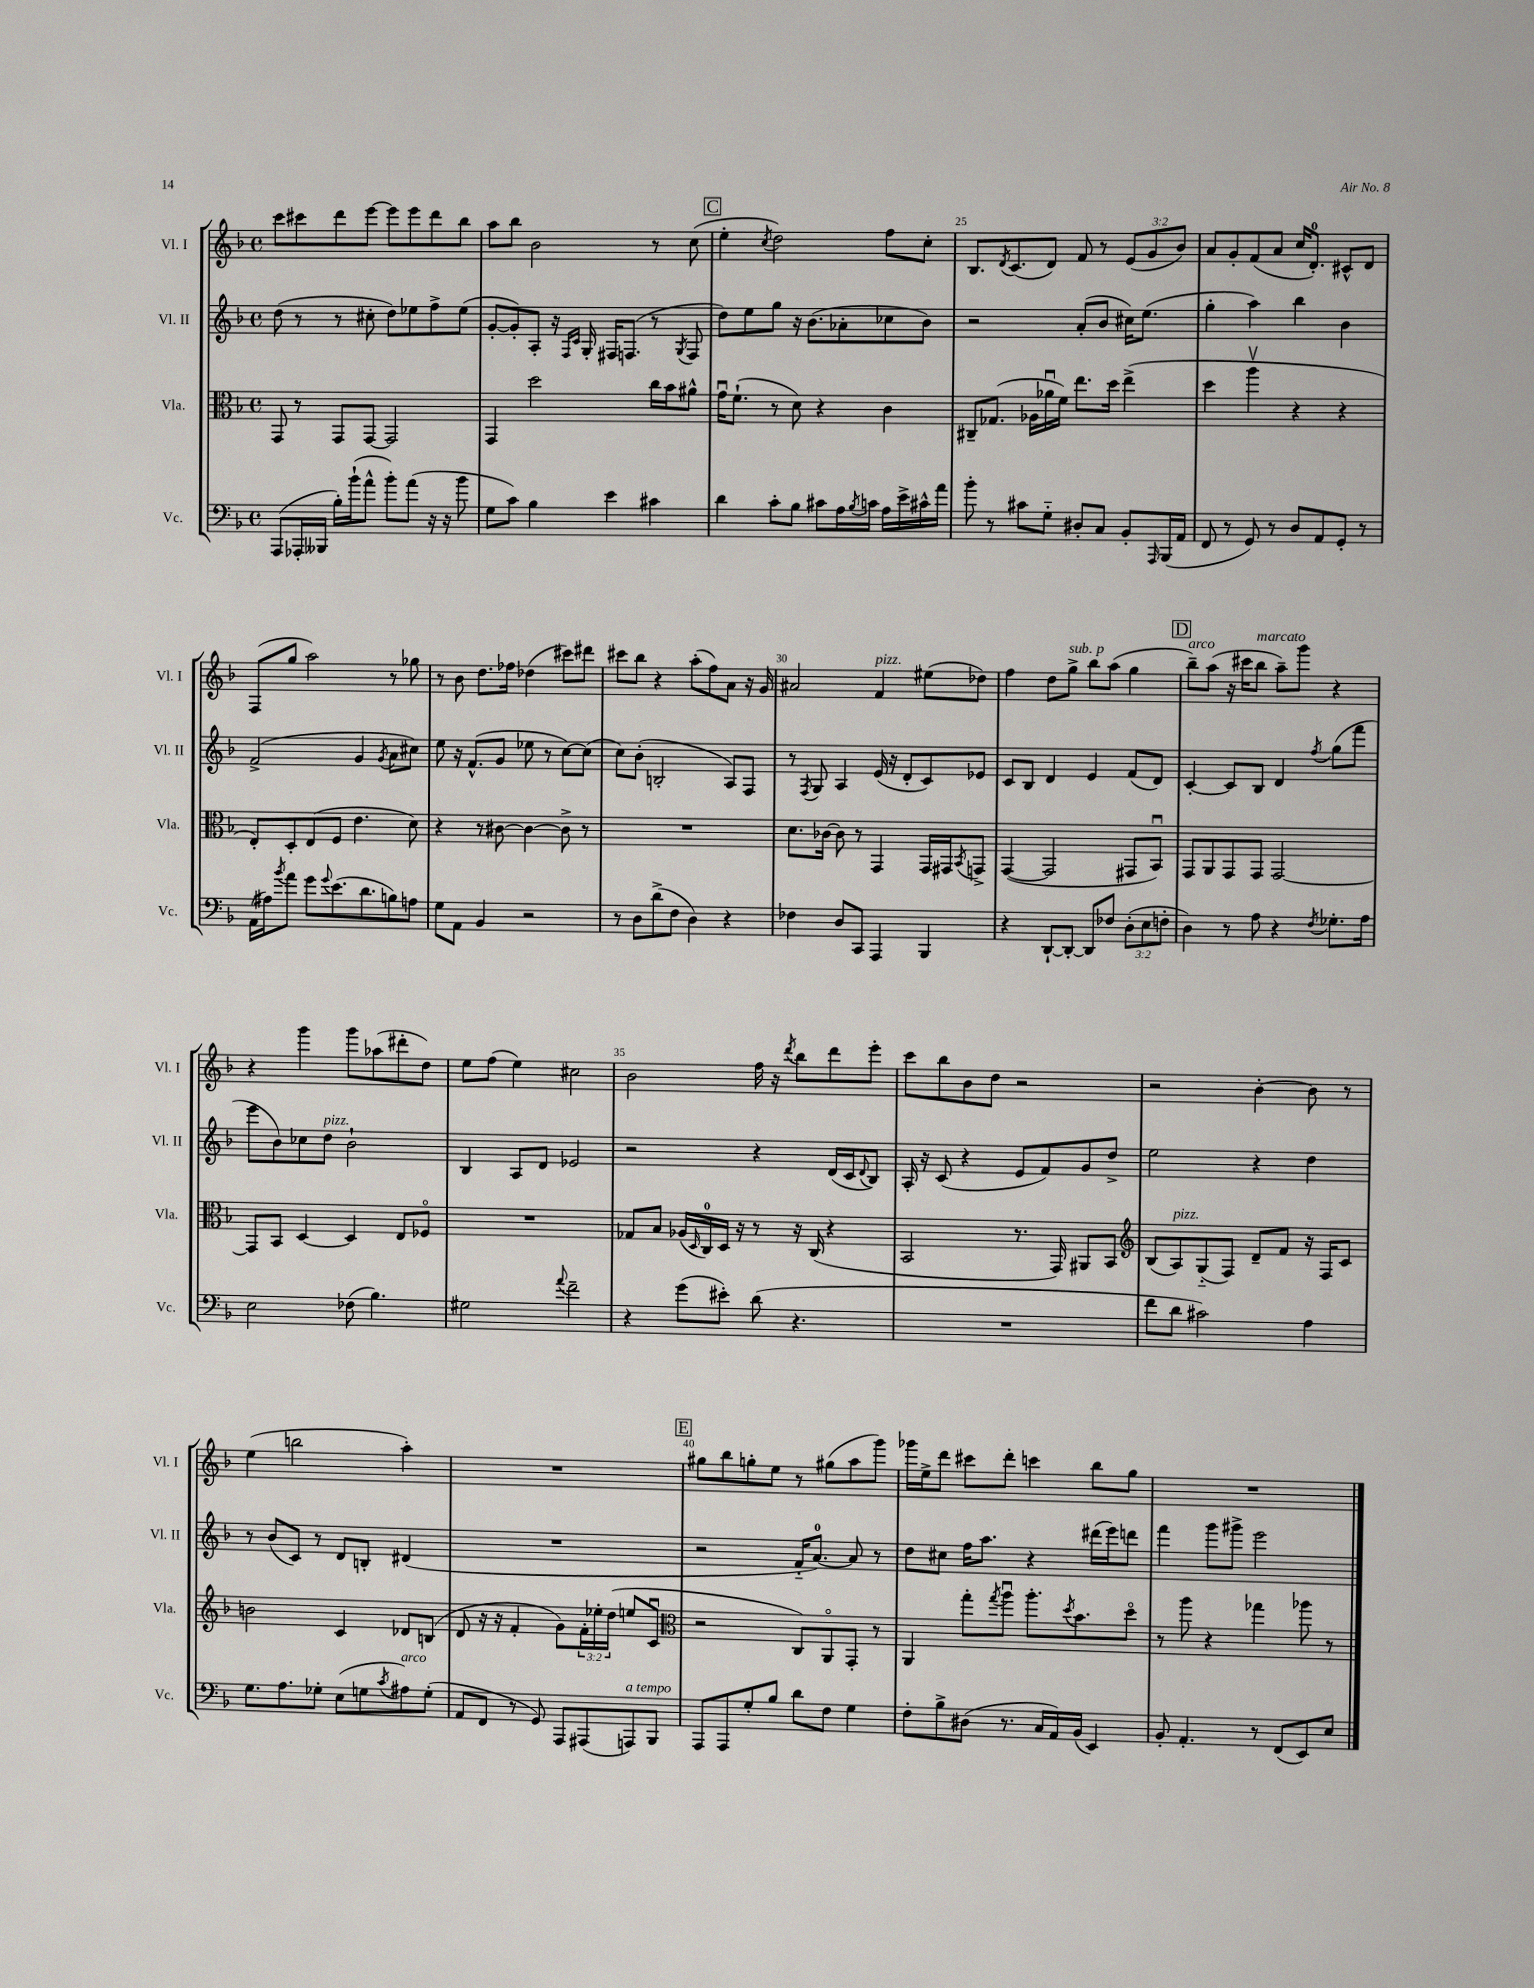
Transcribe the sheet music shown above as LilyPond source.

<<
\new StaffGroup <<
\new Staff = "s0" \with { instrumentName = "Vl. I" shortInstrumentName = "Vl. I" } {
    \clef treble \key f \major \defaultTimeSignature \time 4/4 \override Staff.TupletNumber.text = #tuplet-number::calc-fraction-text
    c'''8 cis'''8 d'''8 e'''8~ e'''8 e'''8 d'''8 bes''8 |
    a''8 bes''8 bes'2 r8 c''8( |
    \mark \markup { \box "C" } e''4-. \acciaccatura { c''8 } d''2) f''8 c''8-. |
    bes8. \acciaccatura { d'8 } c'8.( d'8) f'8 r8 \tuplet 3/2 { e'8( g'8 bes'8) } |
    a'8 g'8-. f'8( a'8 c''16 d'8.-0-.) cis'8-^ d'8 |
    f8( g''8 a''2) r8 ges''8 |
    r8 bes'8 d''8. fes''16 des''4( cis'''8) dis'''8 |
    cis'''8 bes''8 r4 a''8-.( f''8) a'8 r16 g'16 |
    ais'2 f'4^\markup { \italic "pizz." } eis''8( des''8) |
    f''4 d''8 g''8->^\markup { \italic "sub. p" } bes''8 a''8( g''4 |
    \mark \markup { \box "D" } bes''8--^\markup { \italic "arco" }) a''8( r16 cis'''16 bes''8^\markup { \italic "marcato" } a''8--) g'''8 r4 |
    r4 g'''4 g'''8 aes''8( dis'''8-. d''8) |
    e''8 f''8( e''4) cis''2 |
    bes'2 f''16 r16 \acciaccatura { d'''8 } bes''8 d'''8 e'''8-. |
    c'''8 bes''8 bes'8 d''8 r2 |
    r2 bes'4~-. bes'8 r8 |
    e''4( b''2 a''4-.) |
    R1 |
    \mark \markup { \box "E" } gis''8 bes''8 g''8-. e''8 r8 gis''8( a''8 g'''8) |
    ges'''16 e''16-> d'''8 cis'''8 d'''8-. c'''4 bes''8 g''8 |
    R1 \bar "|." |
}
\new Staff = "s1" \with { instrumentName = "Vl. II" shortInstrumentName = "Vl. II" } {
    \clef treble \key f \major \defaultTimeSignature \time 4/4
    d''8( r8 r8 cis''8-. d''8) ees''8 f''8-> ees''8( |
    g'8~-. g'8-.) a8-. r16 \grace { f16 c'16 } g16-. fis16 f8.( r8 \acciaccatura { g8 } f8 |
    \mark \markup { \box "C" } d''8) e''8 g''8 r16 bes'8.( aes'8-. ces''8 bes'8) |
    r2 a'8-.( bes'8 cis''16) e''8.( |
    g''4-. a''4) bes''4 bes'4 |
    f'2->( g'4 \acciaccatura { g'8 } a'8 cis''8) |
    e''8 r16 f'8.-^( g'8 ees''8 r8 c''8~) c''8( |
    c''8) bes'8-.( b2-. a8) f8 |
    r8 \acciaccatura { f8 } g8 a4 e'16( r16 d'8-. c'8) ees'8 |
    c'8 bes8 d'4 e'4 f'8( d'8) |
    \mark \markup { \box "D" } c'4~-. c'8 bes8 d'4 \acciaccatura { f''8 } g''8( f'''8 |
    e'''8 bes'8) ces''8 d''8^\markup { \italic "pizz." } bes'2-! |
    bes4 a8 d'8 ees'2 |
    r2 r4 d'16( c'16 \appoggiatura { d'8 } bes8) |
    a16-. r16 c'8( r4 e'8 f'8) g'8 d''8-> |
    e''2 r4 d''4 |
    r8 bes'8( c'8) r8 d'8 b8-. dis'4( |
    R1 |
    \mark \markup { \box "E" } r2 f'16-_ a'8.-0~) a'8 r8 |
    d''8 cis''8 f''16 a''8. r4 dis'''16( e'''16) d'''8 |
    f'''4 g'''8 gis'''8-> e'''2 \bar "|." |
}
\new Staff = "s2" \with { instrumentName = "Vla." shortInstrumentName = "Vla." } {
    \clef alto \key f \major \defaultTimeSignature \time 4/4 \override Staff.TupletNumber.text = #tuplet-number::calc-fraction-text
    g,8 r8 g,8 g,8~ g,2 |
    g,4 d''2 c''16 bes'16 ais'8-^ |
    \mark \markup { \box "C" } g'16\downbow f'8.-!( r8 d'8) r4 c'4 |
    cis8-- ges8.( aes16 aes'16\downbow f'16) e''8. d''16 e''4->( |
    d''4 a''4\upbow r4 r4 |
    e8-.) d8-. e8( f8 e'4. d'8) |
    r4 r8 cis'8~ cis'4~ cis'8-> r8 |
    R1 |
    d'8. ces'16~ ces'8 r8 g,4 g,16 gis,16 \acciaccatura { bes,8 } g,8-> |
    g,4~( g,2 gis,8 bes,8\downbow) |
    \mark \markup { \box "D" } g,8 a,8 g,8 g,8 g,2~ |
    g,8 bes,8 d4~ d4 e8 fes8\flageolet |
    R1 |
    ges8 bes8 aes16( \grace { d16 } c16-0) d16 r16 r8 r16 c16( r4 |
    bes,2 r8. g,16) ais,8 bes,8 |
    \clef treble bes8( a8^\markup { \italic "pizz." }) g8-_( f8) d'8-- f'8 r16 f16 c'8 |
    b'2 c'4 des'8 b8( |
    d'8 r16 r16 f'4-. g'8) \tuplet 3/2 { f'16-. ees''16-. d''16( } e''8 c'8\downbow |
    \mark \markup { \box "E" } \clef alto r2 c8) a,8\flageolet g,8-. r8 |
    a,4 g''8-. \acciaccatura { g''8 } a''8\downbow a''8.-. \acciaccatura { d''8 } bes'8. d''8\flageolet |
    r8 a''8 r4 ges''4 aes''8 r8 \bar "|." |
}
\new Staff = "s3" \with { instrumentName = "Vc." shortInstrumentName = "Vc." } {
    \clef bass \key f \major \defaultTimeSignature \time 4/4 \override Staff.TupletNumber.text = #tuplet-number::calc-fraction-text
    a,,8( aes,,16-. beses,,16 bes16-.) bes'16-!( a'8-^ bes'8-.) a'8( r16 r16 bes'8 |
    g8 c'8) bes4 e'4 cis'4 |
    \mark \markup { \box "C" } d'4 c'8-. bes8 cis'8 a16 \acciaccatura { bes8 } c'16 a16 e'16-> cis'16-^ a'16 |
    bes'8-. r8 cis'8 g8-_ dis8-. c8 bes,8-. \grace { a,,16 } bes,,16( a,16 |
    f,8 r8 g,8) r8 d8 a,8 g,8-. r8 |
    a,16( ais16) \acciaccatura { bes'8 } a'8 g'8 \appoggiatura { g'8 } e'8.( d'8. b8) a8 |
    g8 a,8 bes,4 r2 |
    r8 d8 d'8->( f8 d4) r4 |
    fes4 d8 c,8 a,,4 bes,,4 |
    r4 d,8~-! d,8~-. d,8 fes8 \tuplet 3/2 { d8-.( e8 f8-. } |
    \mark \markup { \box "D" } d4) r8 a8 r4 \acciaccatura { f8 } ges8.-. a16 |
    e2 fes8( bes4.) |
    gis2 \appoggiatura { a'8 } f'2-- |
    r4 g'8( eis'8-.) d'8( r4. |
    R1 |
    f'8 d'8 cis'2) a4 |
    g8. a8. ges8-. e8( g8 \acciaccatura { c'8 } ais8^\markup { \italic "arco" }) g8-.( |
    a,8 f,8 r8 g,8) a,,8 ais,,8( a,,8^\markup { \italic "a tempo" }) bes,,8 |
    \mark \markup { \box "E" } a,,8 a,,8 g8-. bes8 d'8 f8 g4 |
    f8-. bes8-> dis8( r8. c16 a,16) bes,16( e,4) |
    bes,8-. a,4.-. r8 f,8( e,8) e8 \bar "|." |
}
>>
>>
\layout { \context { \Score currentBarNumber = #22 \override BarNumber.break-visibility = ##(#f #t #t) barNumberVisibility = #(every-nth-bar-number-visible 5) } }
